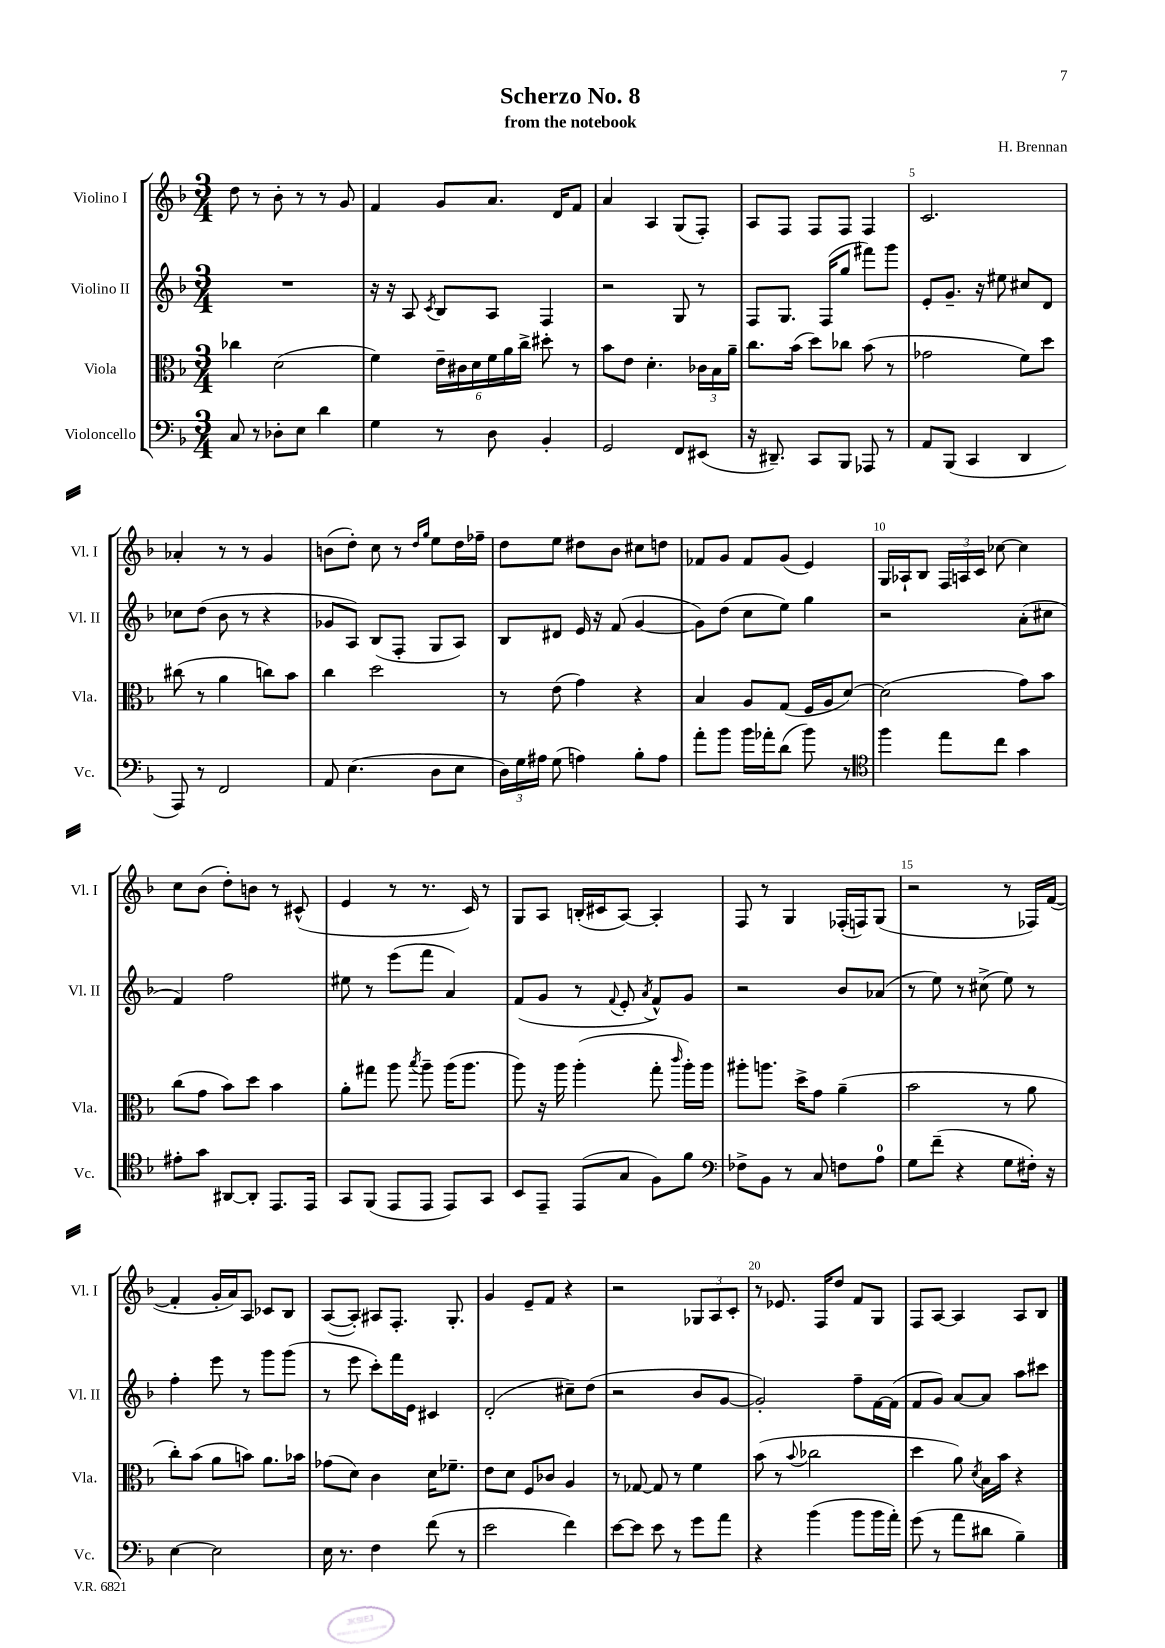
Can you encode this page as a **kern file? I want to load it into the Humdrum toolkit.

**kern	**kern	**kern	**kern
*staff4	*staff3	*staff2	*staff1
*clefF4	*clefC3	*clefG2	*clefG2
*k[b-]	*k[b-]	*k[b-]	*k[b-]
*M3/4	*M3/4	*M3/4	*M3/4
8C/	4cc-\	2.r	8dd\
8r	.	.	8r
8D-'\L	(2d\	.	8b-'\
8E\J	.	.	8r
4d\	.	.	8r
.	.	.	8g/
=	=	=	=
4G\	4f\)	16r	4f/
.	.	16r	.
.	.	8A/	.
.	.	8qc/	.
8r	24e~\LL	8B-/L	8g/L
.	24c#\	.	.
.	24d\	.	.
8D\	24f\	8A/J	8.a/J
.	24a\	.	.
.	24cc^\JJ	.	.
4BB-'/	8dd#'\	4F/	.
.	.	.	16d/LK
.	8r	.	8f/J
=	=	=	=
2GG/	8b-\L	2r	4a/
.	8e\J	.	.
.	4.d'\	.	4A/
8FF/L	.	8G/	(8G/L
(8EE#/J	24c-\LL	8r	8F'/J)
.	24B-\	.	.
.	24a~\JJ	.	.
=	=	=	=
16r	8.cc\L	8F/L	8A/L
8.DD#~/)	.	.	.
.	.	8.G/J	8F/J
.	(16b-\Jk	.	.
8CC/L	8dd\L)	.	8F/L
.	.	(16F/LK	.
8BBB-/J	8cc-\J	8gg/J	8F/J
8AAA-/	(8b-\	8fff#\L)	4F/
8r	8r	8ggg\J	.
=	=	=	=
8AA/L	2g-\	8e'/L	2.c/
(8BBB-/J	.	8.g~/J	.
4CC/	.	.	.
.	.	16r	.
.	.	8ee#\	.
4DD/	8f\L)	8cc#/L	.
.	8dd\J	8d/J	.
=	=	=	=
8AAA/)	(8cc#\	8cc-\L	4a-'/
8r	8r	(8dd\J	.
2FF/	4a\	8b-\	8r
.	.	8r	8r
.	8cc\L)	4r	4g/
.	8b-\J	.	.
=	=	=	=
8AA/	4cc\	8g-/L	(8b\L
(4.E\	.	8A/J)	8dd'\J)
.	2dd\	(8B-/L	8cc\
.	.	8F'/J	8r
.	.	.	16qqdd/LL
.	.	.	16qqgg/JJ
8D\L	.	8G/L	8ee\L
8E\J	.	8A/J)	16dd\L
.	.	.	16ff-~\JJ
=	=	=	=
24D\LL)	8r	8B-/L	8dd\L
24G\	.	.	.
24A#\JJ	.	.	.
(8G\	(8e\	8d#/J	8ee\J
4A\)	4g\)	16e/	8dd#\L
.	.	16r	.
.	.	(8f/	8b-\J
8B-'\L	4r	[4g/	8cc#\L
8A\J	.	.	8dd\J
=	=	=	=
8a'\L	4B-/	8g\]L)	8f-/L
8b-\J	.	(8dd\J	8g/J
16b-\LL	8A/L	8cc\L	8f-/L
16a-'\J	.	.	.
(8d\J	(8G/J	8ee\J)	(8g/J
8b-\)	16F/LL	4gg\	4e/)
.	16A/J	.	.
8r	[8d/J)	.	.
=	=	=	=
*clefC4	*	*	*
4ff\	(2d\]	2r	16G/LL
.	.	.	16A-`/J
.	.	.	8B-/J
8ee\L	.	.	24F/LL
.	.	.	24A/
.	.	.	24c/JJ
8cc\J	.	.	[8cc-\
4g\	8g\L)	(8a'\L	4cc-\]
.	8b-\J	8cc#\J	.
=	=	=	=
8e#'\L	(8cc\L	4f/)	8cc\L
8g\J	8g\J	.	(8b-\J
[8AA#/L	8b-\L)	2ff\	8dd'\L)
8AA#'/]J	8dd\J	.	8b\J
8.EE/L	4b-\	.	8r
.	.	.	(8c#^^/
16EE/Jk	.	.	.
=	=	=	=
8GG/L	8a'\L	8ee#\	4e/
(8FF/J	8gg#\J	8r	.
8EE/L	8aa\	(8eee\L	8r
.	8qbb-/	.	.
8EE/J	8aa~\	8fff\J	8.r
8EE/L)	(16aa\LK	4a/)	.
.	8.aa\J	.	16c/)
8GG/J	.	.	8r
=	=	=	=
8BB-/L	8aa\)	(8f/L	8G/L
8EE~/J	16r	8g/J	8A/J
.	16aa\	.	.
(8EE/L	(4aa'\	8r	(16B'/LL
.	.	.	16c#/J
.	.	8qqf/	.
8G/J	.	8e'/	[8A/J)
.	.	8qa/	.
8F\L)	8gg'\	8f^^/L)	4A'/]
.	16qqccc/	.	.
8f\J	16aa'\LL)	8g/J	.
.	16aa\JJ	.	.
=	=	=	=
*clefF4	*	*	*
8F-^\L	8aa#'\L	2r	8F/
8BB-\J	8.aa\J	.	8r
8r	.	.	4G/
.	16dd^\LK	.	.
8C/	8g\J	.	.
8F\L	(4a~\	8b-/L	(16F-'/LL
.	.	.	16F/J)
8A\J	.	(8a-/J	(8G/J
=	=	=	=
8G\L	2b-\	8r	2r
(8f~\J	.	8ee\)	.
4r	.	8r	.
.	.	(8cc#^\	.
8G\L	8r	8ee\)	8r
16F#'\Jk)	8a\	8r	16F-/LL)
16r	.	.	([16f/JJ
=	=	=	=
[4E\	8cc'\L)	4ff'\	4f'/]
.	(8b-\J	.	.
2E\]	8a\L	8eee\	16g'/LL
.	.	.	16a/J)
.	8b\J)	8r	8A/J
.	8.a\L	8ggg\L	8c-/L
.	.	(8ggg\J	8B-/J
.	16b-\Jk	.	.
=	=	=	=
16E\	(8g-\L	8r	([8A/L
8.r	.	.	.
.	8d\J)	8eee\	8A'/]J)
4F\	4c\	8ccc'\L)	8A#/L
.	.	16fff\L	8.F'/J
.	.	16e\JJ	.
(8f\	16d\LK	4c#/	.
.	8.f-~\J	.	8.G'/
8r	.	.	.
=	=	=	=
2e\	8e\L	(2d'/	4g/
.	8d\J	.	.
.	8F/L	.	8e~/L
.	8c-/J	.	8f/J
4f\)	4A/	8cc#~\L)	4r
.	.	(8dd\J	.
=	=	=	=
[8e\L	8r	2r	2r
8e\]J	[8G-/	.	.
8e\	8G-/]	.	.
8r	8r	.	.
8g\L	4f\	8b-/L	12G-/L
.	.	.	12A/
8a\J	.	[8g/J	.
.	.	.	12c'/J
=	=	=	=
4r	(8b-\	2g'/])	8r
.	8r	.	8.e-/
.	8qqb-/	.	.
(4b-\	2cc-\	.	.
.	.	.	16F/LK
.	.	.	8dd/J
8b-\L	.	8ff~\L	8f/L
16b-\L	.	[16f\L	8G/J
16a'\JJ)	.	(16f\]JJ	.
=	=	=	=
(8g\	4dd\	8f/L	8F/L
8r	.	8g/J)	[8A/J
8a\L	8a\)	[8a/L	4A/]
.	8qd/	.	.
8d#\J	16B-\LL	8a/]J	.
.	16b-\JJ	.	.
4B-~\)	4r	8aa\L	8A/L
.	.	8ccc#\J	8B-/J
==	==	==	==
*-	*-	*-	*-
